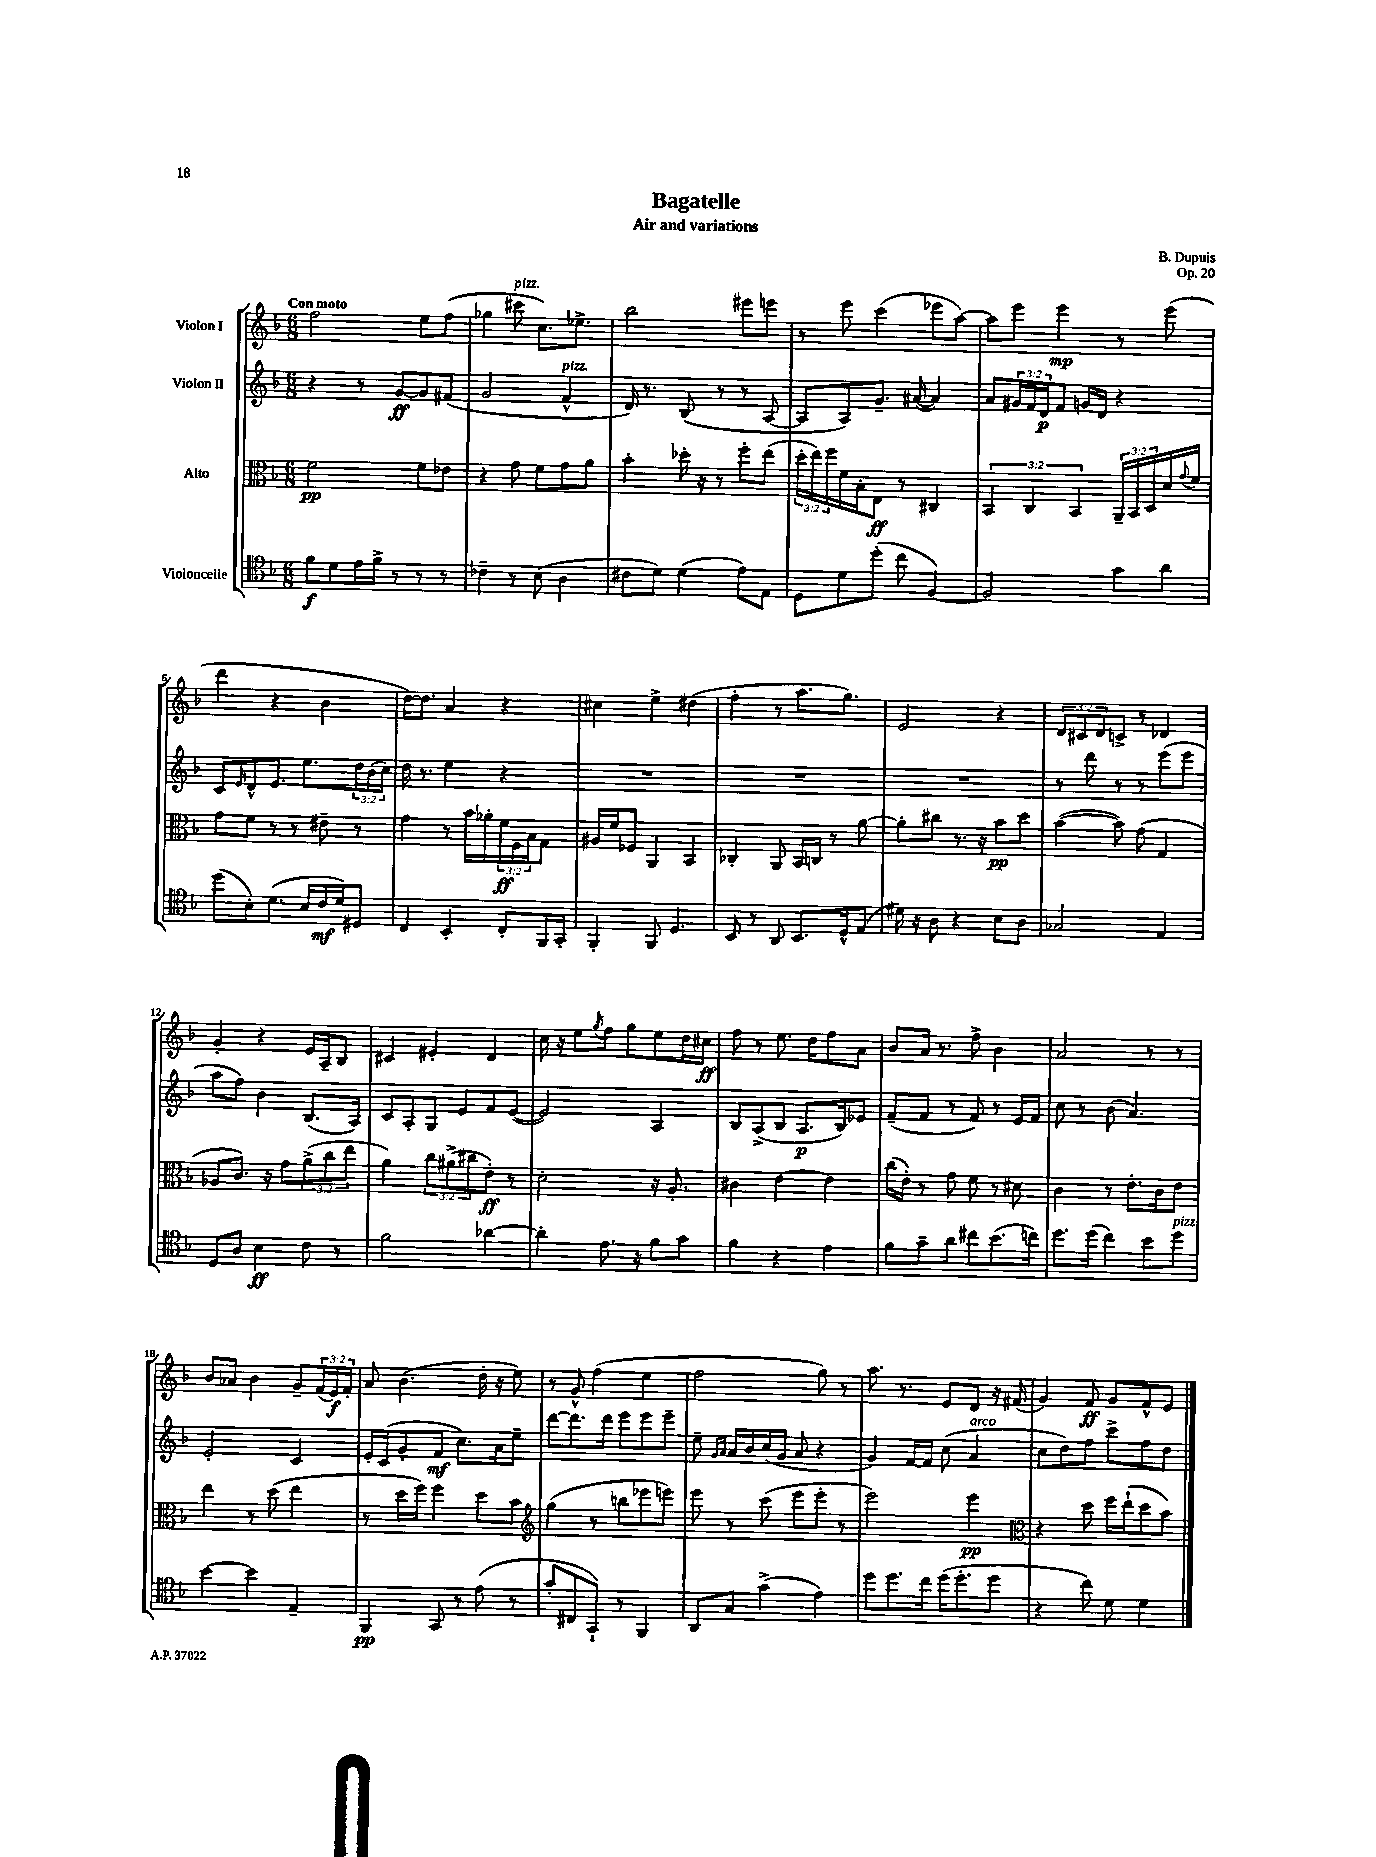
\header { title = "Bagatelle" composer = "B. Dupuis" subtitle = "Air and variations" opus = "Op. 20" }
<<
\new StaffGroup <<
\new Staff = "s0" \with { instrumentName = "Violon I" } {
    \clef treble \key f \major \numericTimeSignature \time 6/8 \override Staff.TupletNumber.text = #tuplet-number::calc-fraction-text \tempo "Con moto"
    f''2 e''8 f''8( |
    ges''4 cis'''8^\markup { \italic "pizz." } c''8.) ees''8.-> |
    bes''2 eis'''8 e'''8 |
    r8 e'''8 c'''4( ees'''8 a''8~) |
    a''8 e'''8 e'''4\mp r8 e'''8( |
    d'''4 r4 bes'4 |
    d''16~) d''8. a'4 r4 |
    cis''4 e''4-> dis''4( |
    f''4-. r8 a''8. g''8.) |
    e'2 r4 |
    \tuplet 3/2 { d'8 cis'8 d'8 } c'8-> r8 des'4 |
    g'4-. r4 e'16 a16-- bes8 |
    cis'4 eis'4-. d'4 |
    c''16 r16 e''8 \acciaccatura { g''8 } f''8 g''8 e''8 d''16 cis''16\ff |
    f''8 r8 e''8. d''16 f''8 a'8 |
    bes'8 a'16 r8. f''8-> bes'4 |
    a'2 r8 r8 |
    bes'8 aes'8 bes'4 g'8-- \tuplet 3/2 { f'16( e'16\f) f'16-. } |
    a'8 bes'4.( d''16-. r16 e''8) |
    r8 g'8-^ f''4( e''4 |
    f''2 g''8) r8 |
    a''8. r8. e'8 d'8 r16 fis'16( |
    g'4) f'8\ff g'8 f'8-^ e'8 \bar "|." |
}
\new Staff = "s1" \with { instrumentName = "Violon II" } {
    \clef treble \key f \major \numericTimeSignature \time 6/8 \override Staff.TupletNumber.text = #tuplet-number::calc-fraction-text
    r4 r8 g'8~\ff g'8 fis'8( |
    g'2 f'4-^^\markup { \italic "pizz." } |
    d'16) r8. bes8( r8 r8 a8~ |
    a8 a8) g'8.-- ais'16~( ais'4) |
    a'8 \tuplet 3/2 { gis'16 f'16 d'16\p } f'8 g'16 d'16 r4 |
    c'8 \grace { e'16 } d'8-^ e'8. e''8. \tuplet 3/2 { d''16 bes'16( c''16) } |
    d''16 r8. e''4 r4 |
    R2. |
    R2. |
    R2. |
    r8 d'''8 r8 r8 e'''8( e'''8 |
    a''8 f''8) bes'4 bes8.( a16) |
    c'8 a8-. g8 e'8 f'8 e'8~( |
    e'2) a4 |
    bes8 a8->( bes8 a8.\p bes16) ees'8 |
    f'8--( f'8 r8 f'8) r8 e'16 f'16 |
    c''8 r8 bes'8( a'4.) |
    e'2-. c'4 |
    e'16-. c'16( g'8-. f'8\mf c''8.) a'16 e''8-- |
    d'''8~ d'''8. d'''16 e'''8 e'''8 e'''8-- |
    e''8-- \grace { g'16 a'16 } a'16 bes'16 c''16( g'16 a'8 r4 |
    g'4) f'16~ f'16 c''8( a'4^\markup { \italic "arco" } |
    c''8 d''8) f''8 c'''8-> f''8 d''8 \bar "|." |
}
\new Staff = "s2" \with { instrumentName = "Alto" } {
    \clef alto \key f \major \numericTimeSignature \time 6/8 \override Staff.TupletNumber.text = #tuplet-number::calc-fraction-text
    f'2\pp f'8 ees'8 |
    r4 g'8 f'8 g'8 a'8 |
    bes'4-. des''16-. r16 r8 f''8-. e''8( |
    \tuplet 3/2 { d''16-. e''16) f''16 } f'16 bes16-. e8\ff r8 cis4 |
    \tuplet 3/2 { bes,4 c4 bes,4 } \tuplet 3/2 { a,16-- bes,16 d16 } d'16 \appoggiatura { g'8 } f'16 |
    g'8 f'8 r8 r8 eis'8-- r8 |
    g'4 r8 bes'16 aes'16-. \tuplet 3/2 { f'16\ff f16 bes16 } g8 |
    ais16 f'16 fes8 a,4 bes,4 |
    ces4-. a,8 bes,16 c16 r8 a'8~ |
    a'8-. cis''8 r8. r16 bes'8\pp d''8 |
    bes'4~( bes'8) g'8( g4 |
    aes8 c'8.) r16 g'8 \tuplet 3/2 { a'8->( c''8 e''8 } |
    a'4) \tuplet 3/2 { c''8 ais'8->( cis''8 } e'8-.\ff) r8 |
    d'2-. r16 a8.-. |
    cis'4 e'4~ e'4 |
    c''16( e'16-.) r8 g'8 f'8 r8 dis'8 |
    c'4 r8 e'8.-. c'16 e'8 |
    e''4 r8 d''8( e''4 |
    r8 d''16 f''16) f''4 d''8 bes'8 |
    \clef treble g''4( r8 b''8 ees'''8 e'''8) |
    e'''8 r8 c'''8( e'''8 e'''8-. r8 |
    e'''2) e'''4\pp |
    \clef alto r4 d''8 f''16 e''16-!( d''8 bes'8) \bar "|." |
}
\new Staff = "s3" \with { instrumentName = "Violoncelle" } {
    \clef tenor \key f \major \numericTimeSignature \time 6/8
    f'8\f d'8 e'16 f'16-> r8 r8 r8 |
    ces'4-- r8 bes8( a4 |
    cis'8 d'8) d'4( e'8) e8 |
    d8 d'8 d''8-.( c''8 f4~) |
    f2 g'8 a'8 |
    d''8( bes8-.) d'8.( bes16 c'16\mf d'16) dis8 |
    c4 bes,4-. c8-. f,16 g,16-. |
    f,4-. f,8 d4. |
    bes,8 r8 a,8 bes,8. d16-^ e8( |
    dis'16) r16 a8 r4 bes8 a8 |
    ges2 e4 |
    d8 a8 bes4\ff c'8 r8 |
    f'2 aes'4~ |
    aes'4-. e'8. r16 f'8 g'8 |
    f'4 r4 e'4 |
    f'8 g'8-- a'8 cis''8 bes'8.( c''16) |
    d''8. d''16( c''4) bes'8 d''8^\markup { \italic "pizz." } |
    bes'4~ bes'4 e4-- |
    f,4\pp g,8 r8 e'8( r8 |
    g'8-. cis8 g,8-!) r8 f,4 |
    a,8 g8 g'4->( e'4) |
    d''8 d''8. c''16 d''16( d''8.-. d''8 |
    r4 c''8) d'8 d'4 \bar "|." |
}
>>
>>
